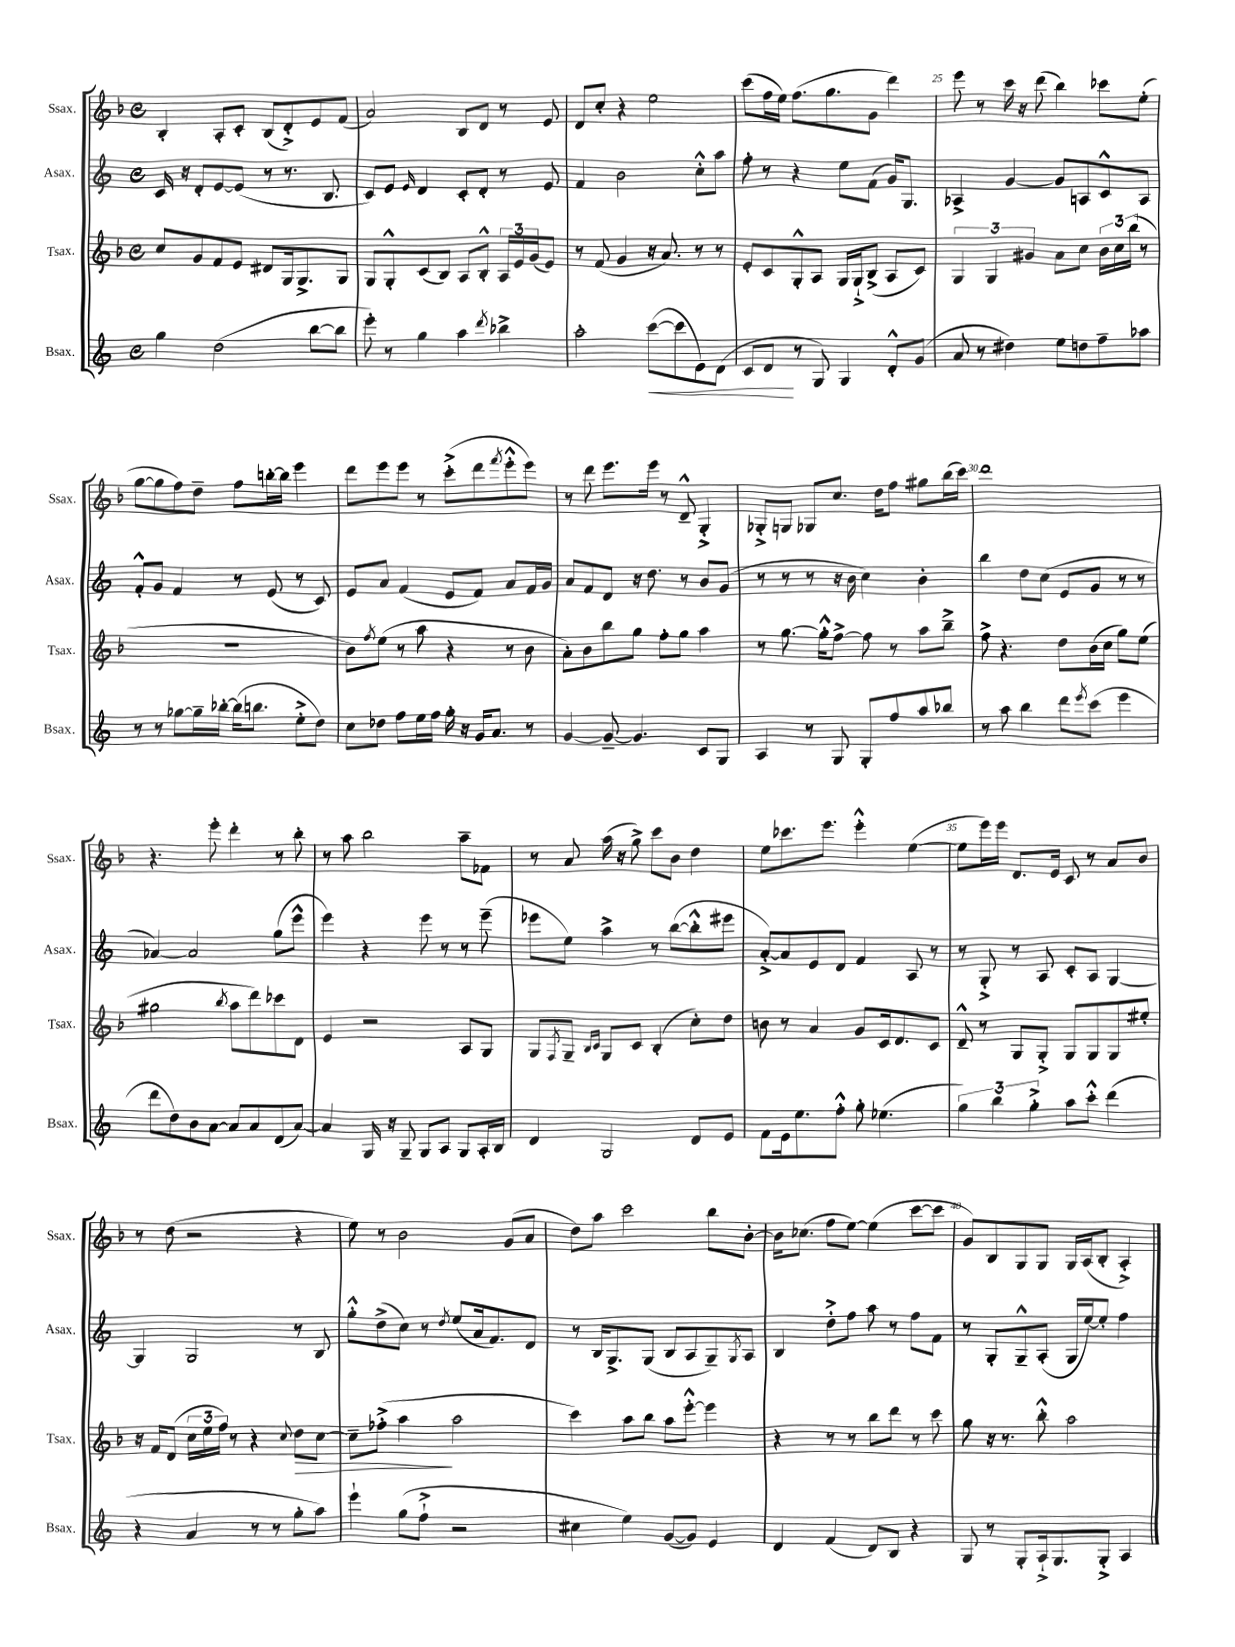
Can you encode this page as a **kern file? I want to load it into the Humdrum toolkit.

**kern	**dynam	**kern	**dynam	**kern	**kern
*part4	*part4	*part3	*part3	*part2	*part1
*staff4	*staff4	*staff3	*staff3	*staff2	*staff1
*I"Bsax.	*	*I"Tsax.	*	*I"Asax.	*I"Ssax.
*I'Bsax.	*	*I'Tsax.	*	*I'Asax.	*I'Ssax.
*clefG2	*	*clefG2	*	*clefG2	*clefG2
*k[]	*	*k[b-]	*	*k[]	*k[b-]
*M4/4	*	*M4/4	*	*M4/4	*M4/4
*met(c)	*	*met(c)	*	*met(c)	*met(c)
=21	=21	=21	=21	=21	=21
4gg\	.	8cc/L	.	16c/	4B-'/
.	.	.	.	16r	.
.	.	8g/	.	8d'/L	.
(2dd\	.	8f/	.	[8e/	8A'/L
.	.	8e/J	.	(8e/J]	8c'/J
.	.	8d#X/L	.	8r	(8B-/L
.	.	16G/k	.	8.r	8d'^/)
.	.	8.G^/	.	.	.
[8bb\L	.	.	.	.	8e/
.	.	.	.	8.B/	.
8bb\J]	.	8G/J	.	.	(8f/J
=22	=22	=22	=22	=22	=22
8eee'\)	.	8G/L	.	8c/L)	2a/)
8r	.	8G'^^/	.	8e/J	.
.	.	.	.	16qqe/	.
4gg\	.	(8c/	.	4d/	.
.	.	8B-/J)	.	.	.
4aa\	.	8A/L	.	8c'/L	8B-/L
.	.	8B-'^^/J	.	8d'/J	8d/J
8qddd/	.	.	.	.	.
4bb-X^\	.	24A/LL	.	8r	8r
.	.	24e/	.	.	.
.	.	(24g/J	.	.	.
.	.	8e/J)	.	8e/	8e/
=23	=23	=23	=23	=23	=23
2aa'\	.	8r	.	4f/	8d/L
.	.	(8f/	.	.	8cc'/J
.	.	4g/	.	2b\	4r
!	!LO:HP:b	!	!	!	!
([8ccc\L	<	16r	.	.	2ee\
.	.	8.a/)	.	.	.
8ccc\]	.	.	.	.	.
8e\)	.	8r	.	8cc'^^\L	.
(8d\J	.	8r	.	8aa\J	.
=24	=24	=24	=24	=24	=24
8c/L	.	8e'/L	.	8ff'\	(8ccc\L
8d/J	.	8c/	.	8r	16ff\L
.	.	.	.	.	16ee\JJ)
8r	[	8G'^^/	.	4r	(8.ff\L
8G/)	.	8A/J	.	.	.
.	.	.	.	.	8.gg\
4G/	.	16G/LL	.	8ee\L	.
.	.	16G`^/J	.	.	.
.	.	(8B-^/J	.	(8f\J	8g\J
8d'^^/L	.	8A/L	.	16g/KL)	4ddd\)
.	.	.	.	8.G/J	.
(8g/J	.	8c/J)	.	.	.
=25	=25	=25	=25	=25	=25
8a/	.	6G/	.	4A-X^/	8eee\
8r	.	.	.	.	8r
.	.	6G/	.	.	.
4dd#X\)	.	.	.	[4g/	16ccc\
.	.	.	.	.	16r
.	.	6g#X/	.	.	.
.	.	.	.	.	(8ddd\
8ee\L	.	8a\L	.	8g/L]	4bb-\)
8ddn\	.	8cc\J	.	8An/	.
8ff~\	.	24b-\LL	.	8c^^/	8ccc-X\L
.	.	24cc\	.	.	.
.	.	(24bb-\JJ	.	.	.
8aa-X\J	.	8r	.	8A/J	(8ee'\J
!!LO:LB:g=z
=26	=26	=26	=26	=26	=26
8r	.	1r	.	8f'^^/L	[8gg\L
8r	.	.	.	8g/J	8gg\]
[8gg-X\L	.	.	.	4f/	8ff\)
16gg-~\L]	.	.	.	.	8dd~\J
[16bb-X'\JJ	.	.	.	.	.
(16bb-\KL]	.	.	.	8r	8ff\L
8.bbn\J	.	.	.	.	.
.	.	.	.	(8e/	[16bbn'\L
.	.	.	.	.	16bb\JJ]
8ee'^\L	.	.	.	8r	4eee\
8dd\J)	.	.	.	8c/)	.
=27	=27	=27	=27	=27	=27
8cc\L	.	8b-\L)	.	8e/L	8ddd\L
.	.	8qff/	.	.	.
8dd-X\J	.	(8ee\J	.	8a/J	8eee\
8ff\L	.	8r	.	(4f/	8eee\J
16ee\L	.	8aa\	.	.	8r
16ff\JJ	.	.	.	.	.
16gg'\	.	4r	.	8e/L	(8ccc'^\L
16r	.	.	.	.	.
16g/KL	.	.	.	8f/J)	8ddd\
8.a/J	.	.	.	.	.
.	.	.	.	.	8qfff/
.	.	8r	.	8a/L	8eee'^^\
8r	.	8b-\	.	16f/L	8eee\J)
.	.	.	.	16g/JJ	.
=28	=28	=28	=28	=28	=28
[4g/	.	8a'\L)	.	8a/L	8r
.	.	8b-\	.	8f/	8ddd\
8g~/_	.	8bb-\	.	8d/J	8.eee\L
4.g/]	.	8gg\J	.	16r	.
.	.	.	.	8.dd\	16eee\Jk
.	.	8ff'\L	.	.	8r
.	.	8gg\J	.	8r	8d~^^/
8c/L	.	4aa\	.	8b/L	4G'^/
8G/J	.	.	.	(8g/J	.
=29	=29	=29	=29	=29	=29
4A/	.	8r	.	8r	8G-X'^/L
.	.	[8.gg\	.	8r	8Gn/J
8r	.	.	.	8r	8G-X/L
.	.	16gg'^^\KL]	.	.	.
8G/	.	[8ff^\J	.	16r	8.cc/J
.	.	.	.	16b\	.
8G'/L	.	8ff\]	.	4cc\)	.
.	.	.	.	.	16dd\KL
8ff/	.	8r	.	.	8ff\J
8aa/	.	8aa\L	.	4b'\	8gg#X\L
8bb-X/J	.	8bb-~^\J	.	.	(16bb-\L
.	.	.	.	.	16ccc\JJ)
=30	=30	=30	=30	=30	=30
8r	.	8ff^\	.	4bb\	1ddd
8aa\	.	4.r	.	.	.
4bb\	.	.	.	8dd\L	.
.	.	.	.	(8cc\J	.
8ddd\L	.	8dd\L	.	8e/L	.
8qeee/	.	.	.	.	.
(8ccc\J	.	(16b-\L	.	8g/J	.
.	.	16cc\JJ	.	.	.
4eee\	.	8gg\L)	.	8r	.
.	.	(8ee\J	.	8r	.
!!LO:LB:g=z
=31	=31	=31	=31	=31	=31
8ddd\L	.	2gg#X\	.	[4a-X/)	4.r
8dd\)	.	.	.	.	.
8b\	.	.	.	2a-/]	.
[8a\J	.	.	.	.	8eee'\
.	.	8qbb-/	.	.	.
8a/L]	.	8aa\L	.	.	4ddd'\
8a/	.	8ddd\)	.	.	.
(8d/	.	8ccc-X\	.	(8gg\L	8r
[8a/J)	.	8d\J	.	8eee^^\J	8bb-'\
=32	=32	=32	=32	=32	=32
4a/]	.	4e/	.	4eee\)	8r
.	.	.	.	.	8aa\
16G/	.	2r	.	4r	2bb-\
16r	.	.	.	.	.
8G~/	.	.	.	.	.
8G/L	.	.	.	8eee\	.
8A/J	.	.	.	8r	.
8G/L	.	8A/L	.	8r	8aa~\L
16A'/L	.	8G/J	.	(8eee~\	8f-X\J
16B/JJ	.	.	.	.	.
=33	=33	=33	=33	=33	=33
4d/	.	8G/L	.	8eee-X\L	8r
.	.	8qF/	.	.	.
.	.	8G~/J	.	8ee\J)	8a/
.	.	16qqB-/LL	.	.	.
.	.	16qqc/JJ	.	.	.
2G/	.	8G/L	.	4aa^\	(16aa\
.	.	.	.	.	16r
.	.	8c/J	.	.	8gg^\)
.	.	(4B-'/	.	8r	8ccc\L
.	.	.	.	([8bb\L	8b-\J
8d/L	.	8cc'\L)	.	8bb'^^\]	4dd\
8e/J	.	8dd\J	.	8eee#X\J	.
=34	=34	=34	=34	=34	=34
8f\L	.	8bn\	.	[8a'^/L)	8ee\L
16e\k	.	8r	.	8a/]	8.ccc-X\
8.ee\	.	.	.	.	.
.	.	4a/	.	8e/	.
.	.	.	.	.	8.eee\J
8ff'^^\J	.	.	.	8d/J	.
8gg'\	.	8g/L	.	4f/	4eee'^^\
(4.ee-X\	.	16c/k	.	.	.
.	.	8.d/	.	.	.
.	.	.	.	8A/	([4ee\
.	.	8c/J	.	8r	.
=35	=35	=35	=35	=35	=35
6gg\)	.	8d~^^/	.	8r	8ee\L]
.	.	8r	.	8G'^/	16eee\L)
6bb\	.	.	.	.	.
.	.	.	.	.	16eee\JJ
.	.	8G/L	.	8r	8.d/L
6gg'^\	.	.	.	.	.
.	.	8G'^/J	.	8A/	.
.	.	.	.	.	16e/Jk
8aa\L	.	8G/L	.	8c'/L	8c/
8ccc'^^\J	.	8G/	.	8A/J	8r
(4ddd\	.	8G/	.	[4G/	8a/L
.	.	8ee#X'/J	.	.	8b-/J
!!LO:LB:g=z
=36	=36	=36	=36	=36	=36
4r	.	16r	.	4G/]	8r
.	.	16f/KL	.	.	.
.	.	(8d/J	.	.	(8dd\
4a/	.	24cc\LL	.	2G/	2r
.	.	24ee\	.	.	.
.	.	24ff\JJ)	.	.	.
.	.	8r	.	.	.
8r	.	4r	.	.	.
8r	.	.	.	.	.
.	.	8qqcc/	.	.	.
!	!	!	!LO:HP:b	!	!
8gg'\L	.	8dd\L	>	8r	4r
8aa\J)	.	[8cc\J	.	8B/	.
=37	=37	=37	=37	=37	=37
4eee`\	.	8cc~\L]	.	8gg'^^\L	8ee\)
.	.	(8ff-X'^\J	.	(8dd^\	8r
(8gg\L	.	4aa\	.	8cc\J)	2b-\
8ff`^\J	.	.	.	8r	.
.	.	.	.	8qdd/	.
2r	.	2aa\	]	(8ee/L	.
.	.	.	.	16a/k	.
.	.	.	.	8.f/)	.
.	.	.	.	.	(8g/L
.	.	.	.	8d/J	8a/J
=38	=38	=38	=38	=38	=38
4cc#X\	.	4ccc\)	.	8r	8dd\L)
.	.	.	.	16B/KL	8aa\J
.	.	.	.	8.G^/	.
4ee\)	.	8aa\L	.	.	2ccc\
.	.	8bb-\J	.	(8G/J	.
([8g/L	.	8aa\L	.	8B/L	.
8g/J])	.	[8eee'^^\J	.	8A/	.
4e/	.	4eee\]	.	8G~/)	8bb-\L
.	.	.	.	8qG/	.
.	.	.	.	8A/J	[8b-'\J
=39	=39	=39	=39	=39	=39
4d/	.	4r	.	4B/	16b-\KL]
.	.	.	.	.	(8.cc-X\J
(4f/	.	8r	.	8dd'^\L	8ff\L
.	.	8r	.	8ff\J	[8ee\J)
8d/L)	.	8bb-\L	.	8aa\	(4ee\]
8B/J	.	8ddd\J	.	8r	.
4r	.	8r	.	8ff\L	[8ccc\L
.	.	8ccc\	.	8f\J	8ccc\J]
=40	=40	=40	=40	=40	=40
8G/	.	8gg\	.	8r	8g/L)
8r	.	16r	.	8G'/L	8B-/
.	.	8.r	.	.	.
8G'/L	.	.	.	8G~^^/	8G/
16A`^/k	.	8bb-'^^\	.	(8A'/J	8G/J
8.G/	.	.	.	.	.
.	.	2aa\	.	16G/LL	16G/LL
.	.	.	.	[16ee/J)	(16A/J
8G'^/J	.	.	.	8ee'/J]	8B-'/J
4A/	.	.	.	4ff\	4A'^/)
==	==	==	==	==	==
*-	*-	*-	*-	*-	*-
